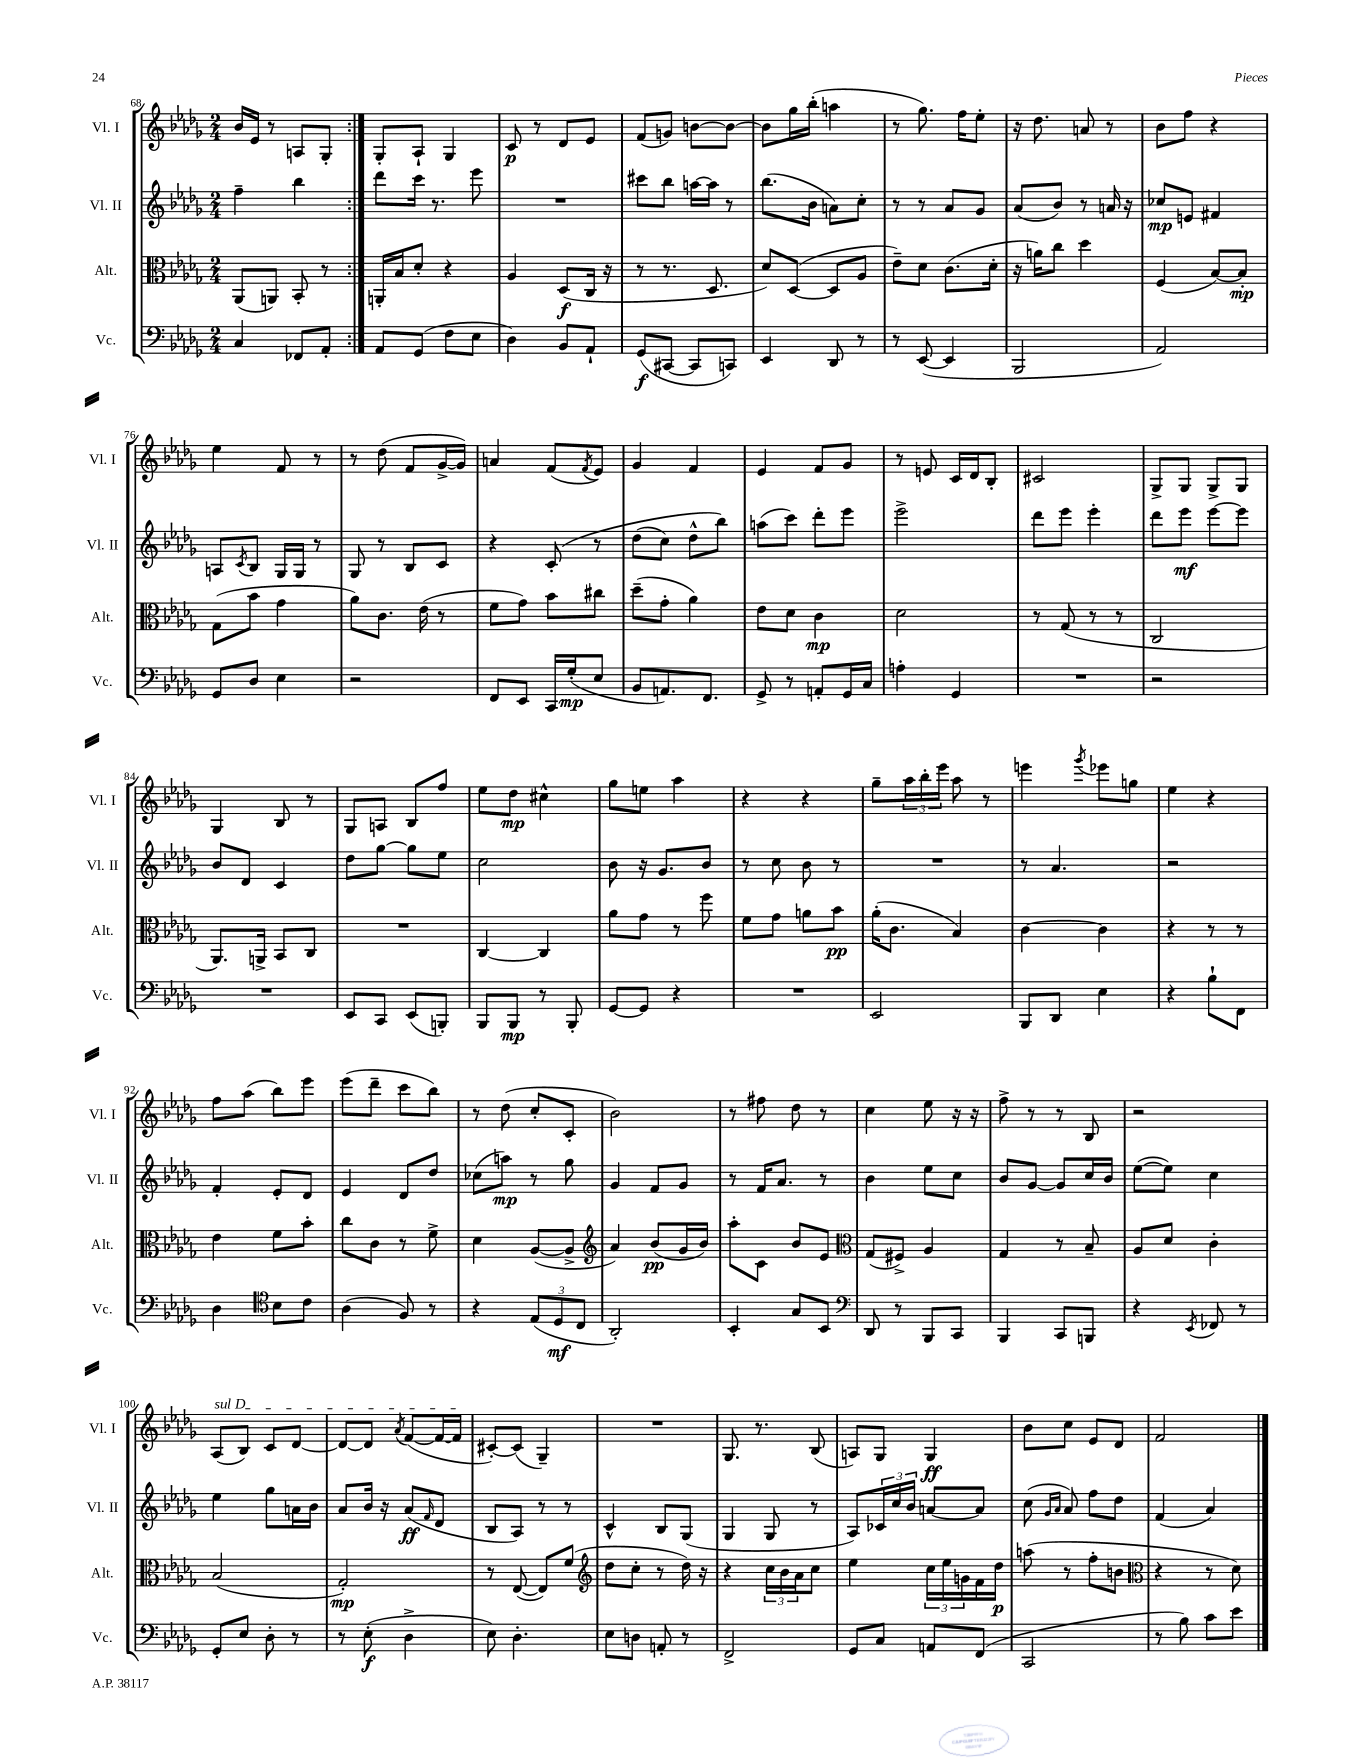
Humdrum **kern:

**kern	**kern	**kern	**kern
*staff4	*staff3	*staff2	*staff1
*clefF4	*clefC3	*clefG2	*clefG2
*k[b-e-a-d-g-]	*k[b-e-a-d-g-]	*k[b-e-a-d-g-]	*k[b-e-a-d-g-]
*M2/4	*M2/4	*M2/4	*M2/4
4C	(8AA-	4ff~	16b-
.	.	.	16e-
.	8AA)	.	8r
8FF-	8BB-'	4bb-	8A
8AA-'	8r	.	8G-'
=:|!	=:|!	=:|!	=:|!
8AA-	16AA'	8ddd-	8G-'
.	16B-	.	.
(8GG-	8d-'	16ccc	8A-`
.	.	8.r	.
8F	4r	.	4G-
8E-	.	8eee-	.
=	=	=	=
4D-)	4A-	2r	8c
.	.	.	8r
8BB-	(8D-	.	8d-
8AA-`	16C	.	8e-
.	16r	.	.
=	=	=	=
(8GG-	8r	8ccc#	(8f
[8CC#	8.r	8bb-	8g)
8CC#]	.	[16aa	[8b
.	8.D-	16aa]	.
8CC)	.	8r	8b_
=	=	=	=
4EE-	8d-)	(8.bb-	8b]
.	([8D-	.	16gg-
.	.	16b-	(16bb-'
8DD-	8D-]	8a)	4aa
8r	8A-	8cc'	.
=	=	=	=
8r	8e-~)	8r	8r
([8EE-	8d-	8r	8.gg-)
4EE-]	(8.c	8a-	.
.	.	.	16ff
.	.	8g-	8ee-'
.	16d-'	.	.
=	=	=	=
2BBB-	16r	(8a-	16r
.	16a)	.	8.dd-
.	8cc	8b-)	.
.	4dd-	8r	8a
.	.	16a	8r
.	.	16r	.
=	=	=	=
2AA-)	(4F	8cc-	8b-
.	.	8e	8ff
.	[8B-)	4f#	4r
.	8B-']	.	.
=	=	=	=
8GG-	(8G-	8A	4ee-
.	.	8qc	.
8D-	8b-	8B-	.
4E-	4g-	16G-	8f
.	.	16G-	.
.	.	8r	8r
=	=	=	=
2r	8a-)	8G-	8r
.	8.c	8r	(8dd-
.	.	8B-	8f
.	(16e-	.	.
.	8r	8c	[16g-^
.	.	.	16g-])
=	=	=	=
8FF	8f	4r	4a
8EE-	8g-)	.	.
16CC	8b-	&(8c'	(8f
(16G-'	.	.	.
.	.	.	8qf
8E-	8cc#	8r	8e-)
=	=	=	=
8BB-	(8dd-~	(8dd-	4g-
8.AA)	8g-'	8cc)	.
.	4a-)	8dd-^^	4f
8.FF	.	.	.
.	.	8bb-&)	.
=	=	=	=
8GG-^	8e-	(8aa	4e-
8r	8d-	8ccc)	.
8AA'	4c	8ddd-'	8f
16GG-	.	8eee-	8g-
16C	.	.	.
=	=	=	=
4A'	2d-	2eee-^	8r
.	.	.	8e
4GG-	.	.	16c
.	.	.	16d-
.	.	.	8B-'
=	=	=	=
2r	8r	8ddd-	2c#
.	(8G-	8eee-	.
.	8r	4eee-'	.
.	8r	.	.
=	=	=	=
2r	2C	8ddd-	8G-^
.	.	8eee-	8G-
.	.	[8eee-	8G-^
.	.	8eee-]	8G-
=	=	=	=
2r	8.AA-)	8b-	4G-
.	.	8d-	.
.	16AA^	.	.
.	8BB-	4c	8B-
.	8C	.	8r
=	=	=	=
8EE-	2r	8dd-	8G-
8CC	.	[8gg-	8A
(8EE-	.	8gg-]	8B-
8BBB')	.	8ee-	8ff
=	=	=	=
8BBB-	[4C	2cc	8ee-
8BBB-	.	.	8dd-
8r	4C]	.	4cc#^^
8BBB-'	.	.	.
=	=	=	=
[8GG-	8a-	8b-	8gg-
8GG-]	8g-	16r	8ee
.	.	8.g-	.
4r	8r	.	4aa-
.	8ff	8b-	.
=	=	=	=
2r	8f	8r	4r
.	8g-	8cc	.
.	8a	8b-	4r
.	8b-	8r	.
=	=	=	=
2EE-	(16a-'	2r	8gg-~
.	8.c	.	.
.	.	.	24aa-
.	.	.	24bb-'
.	.	.	24eee-
.	4B-)	.	8aa-
.	.	.	8r
=	=	=	=
8BBB-	[4c	8r	4eee
8DD-	.	4.a-	.
.	.	.	8qggg-
4E-	4c]	.	8eee-
.	.	.	8gg
=	=	=	=
4r	4r	2r	4ee-
8B-`	8r	.	4r
8FF	8r	.	.
=	=	=	=
4D-	4e-	4f'	8ff
.	.	.	(8aa-
*clefC4	*	*	*
8B-	8f	8e-'	8bb-)
8c	8b-'	8d-	8eee-
=	=	=	=
(4A-	8cc	4e-	(8eee-
.	8c	.	8ddd-~
8F)	8r	8d-	8ccc
8r	8f^	8dd-	8bb-)
=	=	=	=
4r	4d-	(8cc-	8r
.	.	8aa)	(8dd-
(12E-	([8A-	8r	8cc'
12D-	.	.	.
.	8A-^]	8gg-	8c'
12C	.	.	.
=	=	=	=
*	*clefG2	*	*
2AA-')	4a-)	4g-	2b-)
.	(8b-	8f	.
.	16g-	8g-	.
.	16b-)	.	.
=	=	=	=
4BB-'	8aa-'	8r	8r
.	8c	16f	8ff#
.	.	8.a-	.
8G-	8b-	.	8dd-
8BB-	8e-	8r	8r
=	=	=	=
*clefF4	*clefC3	*	*
8DD-	(8G-	4b-	4cc
8r	8F#^)	.	.
8BBB-	4A-	8ee-	8ee-
8CC	.	8cc	16r
.	.	.	16r
=	=	=	=
4BBB-	4G-	8b-	8ff^
.	.	[8g-	8r
8CC	8r	8g-]	8r
8BBB	8B-~	16cc	8B-
.	.	16b-	.
=	=	=	=
4r	8A-	([8ee-	2r
.	8d-	8ee-])	.
8qEE-	.	.	.
8FF-	4c'	4cc	.
8r	.	.	.
=	=	=	=
8GG-'	(2B-	4ee-	(8A-
8E-	.	.	8B-)
8D-'	.	8gg-	8c
8r	.	16a	[8d-
.	.	16b-	.
=	=	=	=
8r	2G-')	8a-	8d-_
(8E-'	.	16b-	8d-]
.	.	16r	.
.	.	.	8qa-
4D-^	.	(8a-	([8f
.	.	16qqf	.
.	.	8d-	16f_
.	.	.	16f]
=	=	=	=
8E-)	8r	8B-	[8c#')
4.D-'	([8E-	8A-)	(8c#]
.	8E-])	8r	4G-~)
.	(8f	8r	.
=	=	=	=
*	*clefG2	*	*
8E-	8dd-	4c^^	2r
8D	8cc'	.	.
8AA'	8r	8B-	.
8r	16dd-)	(8G-	.
.	16r	.	.
=	=	=	=
2FF^	4r	4G-	8.G-
.	.	.	8.r
.	24cc	8G-	.
.	24b-	.	.
.	24a-	.	.
.	8cc	8r	(8B-
=	=	=	=
8GG-	4ee-	8A-)	8A)
8C	.	24c-	8G-
.	.	24cc	.
.	.	24b-	.
8AA	24cc	[8a	4G-
.	24ee-	.	.
.	24g	.	.
(8FF	16f	8a]	.
.	16dd-	.	.
=	=	=	=
2CC	(8aa	(8cc	8b-
.	.	16qqg-	.
.	.	16qqa-	.
.	8r	8a-)	8cc
.	8ff'	8ff	8e-
.	8b	8dd-	8d-
=	=	=	=
*	*clefC3	*	*
8r	4r	(4f	2f
8B-)	.	.	.
8c	8r	4a-)	.
8e-	8d-)	.	.
==	==	==	==
*-	*-	*-	*-
